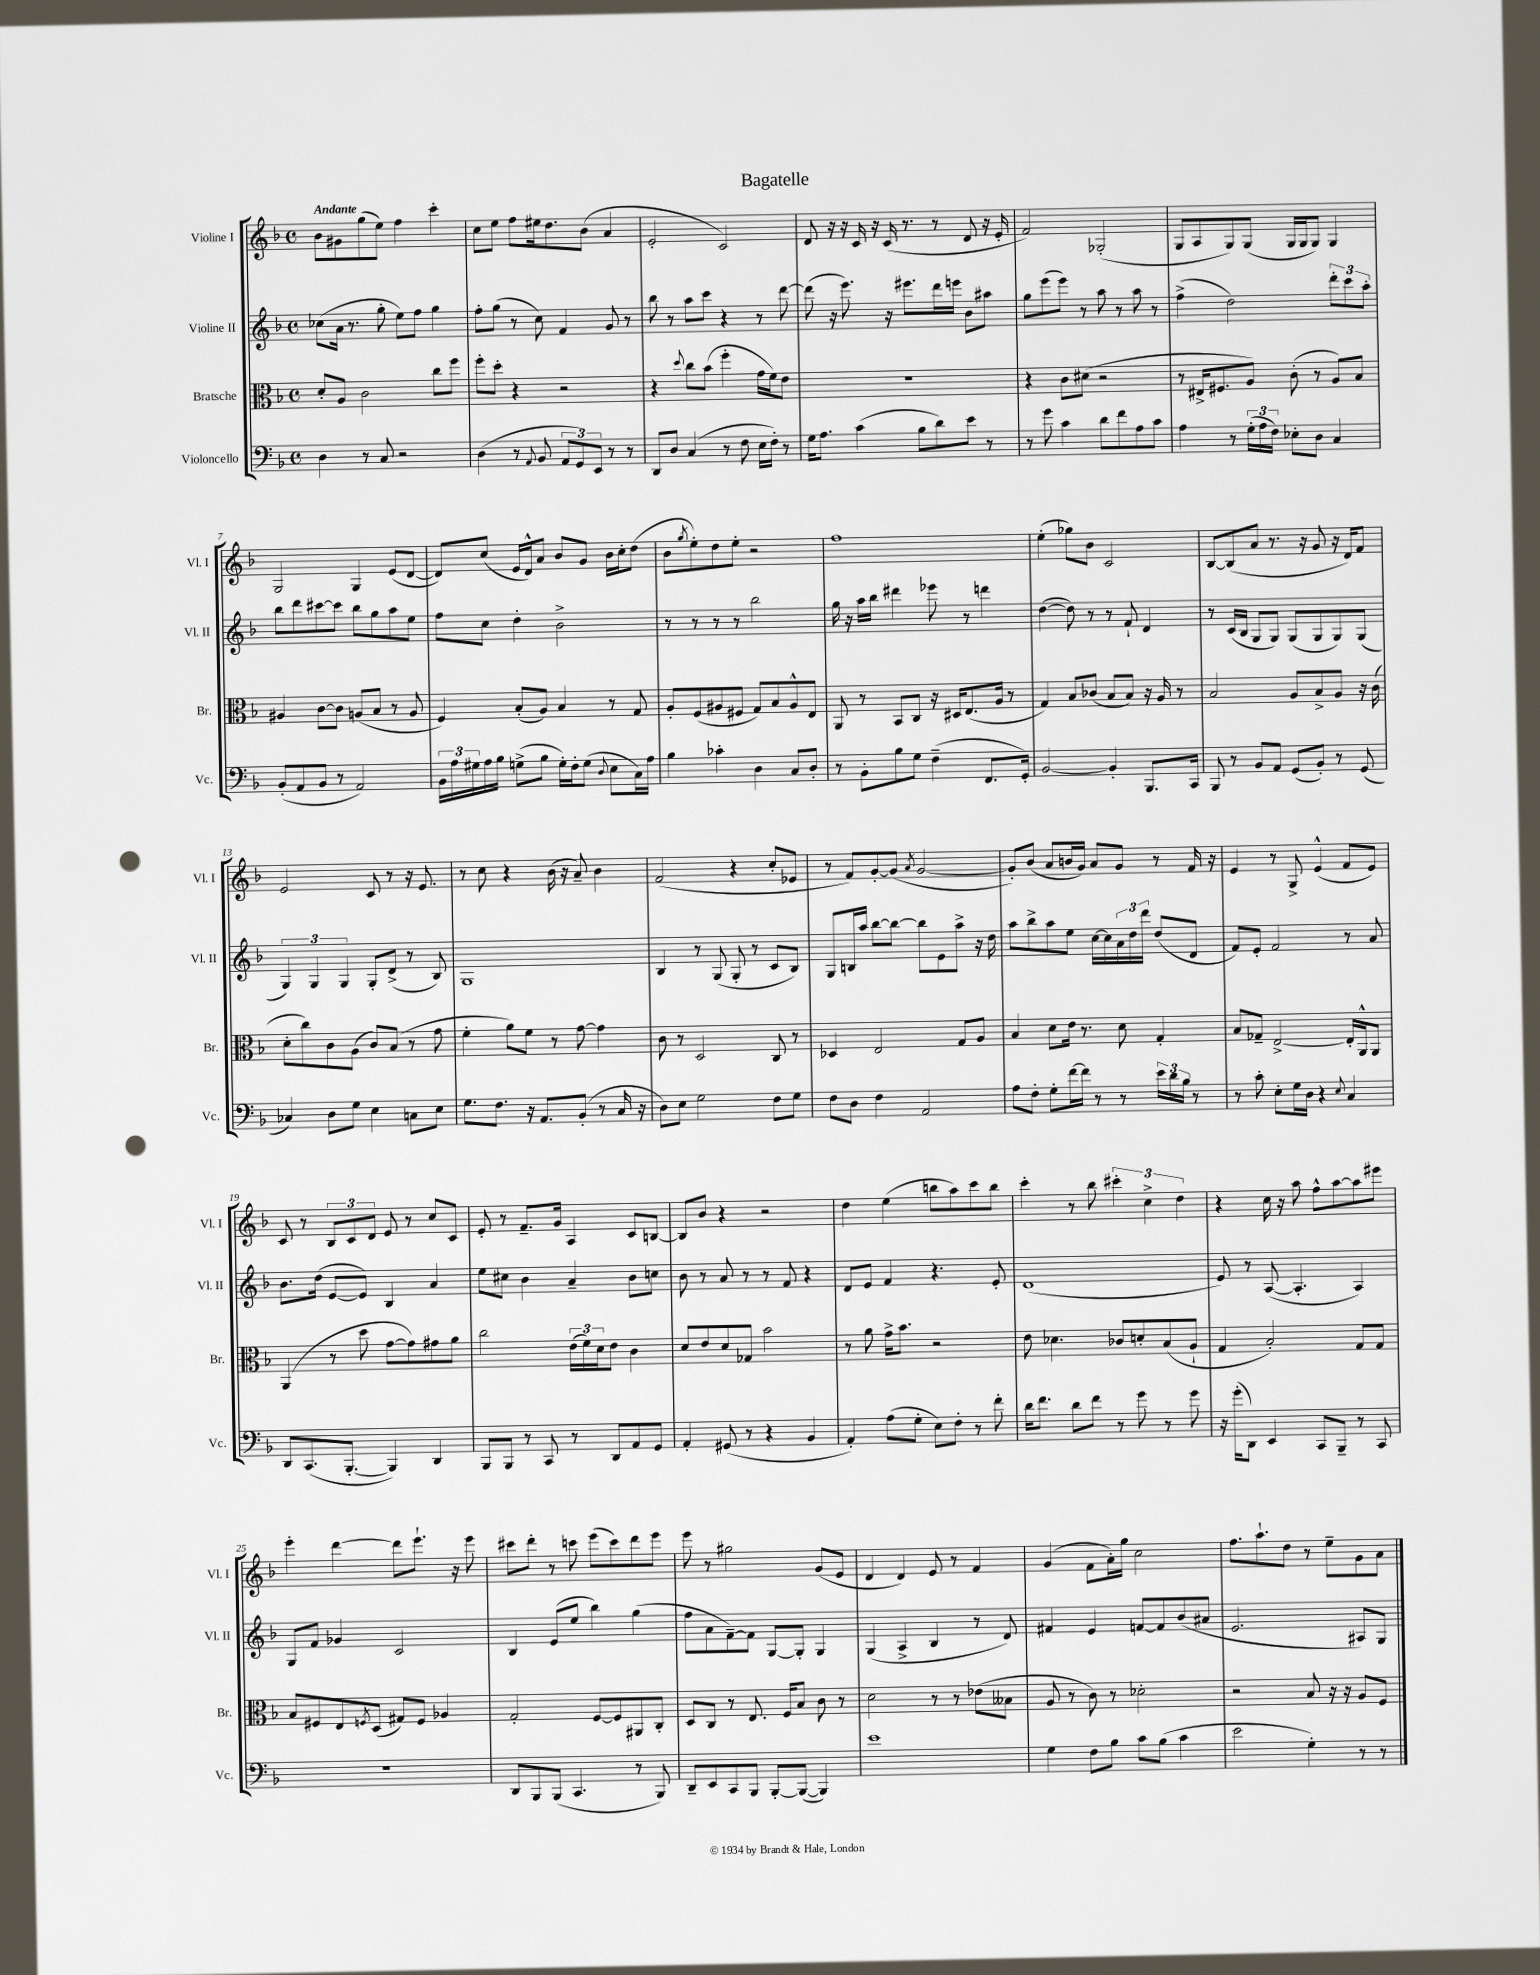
\header { title = "Bagatelle" }
<<
\new StaffGroup <<
\new Staff = "s0" \with { instrumentName = "Violine I" shortInstrumentName = "Vl. I" } {
    \clef treble \key f \major \defaultTimeSignature \time 4/4 \tempo "Andante"
    bes'8 gis'8 g''8( e''8) f''4 c'''4-. |
    c''8 e''8 f''8 eis''16 d''8. bes'8( a'4 |
    e'2-. c'2) |
    d'8 r16 r16 c'16 r16 c'16( r8. r8 d'8 r16 e'16-. |
    f'2) ges2-.( |
    g8 a8 g8) g8( g16 g16 g8) g4 |
    g2 g4 e'8( d'8~ |
    d'8) c''8( e'16 d'16-^) a'8 bes'8 g'8 bes'16 c''16-. d''8( |
    bes'8 \acciaccatura { g''8 } e''8-.) d''8 e''8-. r2 |
    f''1 |
    e''4-.( ges''8) bes'8 c'2 |
    bes8~ bes8( a'8 r8. r16 g'8 r16 d'16) f'8 |
    e'2 c'8 r8 r16 e'8. |
    r8 c''8 r4 bes'16( r16 a'8--) bes'4 |
    f'2( r4 c''8-. ees'8 |
    r8 f'8) g'8~-. g'8( \acciaccatura { a'8 } g'2~ |
    g'8-.) bes'8( a'8 b'16 g'16) a'8 g'8 r8 f'16 r16 |
    e'4 r8 g8-> e'4-^( f'8 e'8) |
    c'8 r8 \tuplet 3/2 { bes8 c'8 d'8 } e'8 r8 c''8 c'8 |
    e'8-. r8 f'8.-- g'16 a4 c'8 b8~ |
    b8 bes'8 r4 r2 |
    d''4 e''4( b''8 a''8) c'''8 b''8 |
    c'''4-. r8 bes''8 \tuplet 3/2 { cis'''4-. c''4-> d''4 } |
    r4 c''16 r16 a''8 f''8-^ a''8~ a''8 eis'''8 |
    e'''4-. d'''4~ d'''8 e'''8.-! r16 e'''8 |
    cis'''8 d'''8-. r8 c'''8 e'''8( c'''8) d'''8 e'''8 |
    e'''8 r8 gis''2 g'8( e'8 |
    d'4 d'4) e'8 r8 f'4 |
    g'4( f'8 a'16-.) g''16 c''2 |
    f''8. a''8.-! d''8 r8 e''8-- g'8 a'8 \bar "|." |
}
\new Staff = "s1" \with { instrumentName = "Violine II" shortInstrumentName = "Vl. II" } {
    \clef treble \key f \major \defaultTimeSignature \time 4/4
    ces''8( a'16 r8. g''8-. e''8) f''8 g''4 |
    f''8-. g''8( r8 c''8) f'4 g'8 r8 |
    bes''8 r8 a''8 c'''8 r4 r8 d'''8~ |
    d'''8( r16 e'''8.) r16 eis'''8. d'''16 e'''16 bes'8 ais''8 |
    g''8 e'''8( e'''8) r8 a''8 r8 a''8 r8 |
    f''4->( d''2) \tuplet 3/2 { d'''8-. c'''8 a''8-. } |
    bes''8 d'''8 cis'''8~ cis'''8 bes''8 g''8 a''8 e''8 |
    f''8 c''8 d''4-. bes'2-> |
    r8 r8 r8 r8 bes''2 |
    g''16 r16 a''16 bes''16 dis'''4 ees'''8 r8 d'''4 |
    d''4~( d''8) r8 r8 f'8-! d'4 |
    r8 c'16( bes16 g8 g8) g8( g8 g8) g8( |
    \tuplet 3/2 { g4) g4 g4 } g8-. d'8->( r8 bes8) |
    g1 |
    bes4 r8 g8( g8-. r8 c'8 bes8) |
    g8 b16 a''16 bes''8~ bes''8~ bes''8 e'8 a''8-> r16 d''16 |
    a''8 bes''8-> a''8 e''8 c''16~ c''16 \tuplet 3/2 { a'16 d''16 d'''16 } d''8( d'8 |
    f'8) e'8-. f'2 r8 a'8 |
    bes'8. d''16( e'8~ e'8) bes4 a'4 |
    e''8 cis''8 bes'4 a'4-- bes'8 c''8 |
    bes'8 r8 a'8 r8 r8 f'8 r4 |
    d'8 e'8 f'4 r4. e'8-. |
    d'1( |
    e'8) r8 a8~( a4.-. a4) |
    g8 f'8 ges'4 c'2 |
    bes4 e'8( e''8 bes''4) g''4( |
    f''8 a'8 f'8~--) f'8 g8~ g8-. g4 |
    g4( a4-> bes4 r8 d'8) |
    fis'4 e'4 f'8~ f'8 bes'8( ais'8 |
    e'2. ais8) g8 \bar "|." |
}
\new Staff = "s2" \with { instrumentName = "Bratsche" shortInstrumentName = "Br." } {
    \clef alto \key f \major \defaultTimeSignature \time 4/4
    d'8-. a8 c'2 c''8 f''8 |
    f''8-. d''8-. r4 r2 |
    r4 \appoggiatura { d''8 } c''8 bes'8( f''4-. g'16 f'16) e'8 |
    R1 |
    r4 c'8 dis'8( r2 |
    r8 eis16-> fis8. a8) c'8-.( r8 a8) bes8 |
    ais4 c'8~ c'8 a8( bes8 r8 a8 |
    f4) bes8-.( a8) bes4 r8 g8 |
    a8-. f8( ais8 fis8 g8) bes8 ais8-^ e8 |
    a,8 r8 bes,8 c8 r16 dis16 e8.( a16 r8 |
    g4) bes8 ces'8( bes8 bes8) r16 a16 r8 |
    bes2 a8 bes8-> a8 r16 c'16( |
    d'8-. c''8) c'8 a8( c'8) bes8( r8 g'8 |
    f'4-. a'8) f'8 r8 g'8~ g'4 |
    c'8 r8 d2 c8 r8 |
    des4 e2 g8 a8 |
    bes4 d'8 e'16 r8. d'8 g4-. |
    bes8 ges8-- e2~-> e16-. a,16-^ a,8 |
    a,4( r8 d''8 g'8~ g'8) gis'8 a'8 |
    c''2 \tuplet 3/2 { e'16( f'16) d'16 } e'8 c'4 |
    d'8 e'8 d'8 ges8 bes'2 |
    r8 a'8 g'16-> bes'8. r2 |
    e'8 des'4. ces'8 d'8-. bes8( a8-! |
    g4 bes2-.) g8 g8 |
    bes8 fis8 e8 \acciaccatura { f8 } d8( gis8) f8 aes4 |
    g2-. f8~ f8 ais,8 c8-. |
    d8 c8 r8 e8. f16 bes8 c'8 r8 |
    d'2 r8 r8 ees'8( beses8 |
    a8 r8 c'8) r8 des'2-. |
    r2 bes8 r16 r16 a8 f8 \bar "|." |
}
\new Staff = "s3" \with { instrumentName = "Violoncello" shortInstrumentName = "Vc." } {
    \clef bass \key f \major \defaultTimeSignature \time 4/4
    d4 r8 c8 r2 |
    d4( r8 \appoggiatura { a,8 } bes,8 \tuplet 3/2 { a,8 g,8) e,8 } r8 r8 |
    d,8 d8 c4( r8 f8 e16 f16-.) r8 |
    g16 a8. c'4( bes8 d'8) e'8 r8 |
    r8 g'8 c'4 d'8 f'8 a8 c'8 |
    a4 r8 \tuplet 3/2 { g16-.( a16 f16) } ees8-. d8 c4 |
    bes,8-.( a,8 bes,8 r8 a,2) |
    \tuplet 3/2 { bes,16 a16 gis16 } a16 bes16 g8->( bes8 g16-.) f16-. g8( \appoggiatura { d8 } e8 c16) a16 |
    bes4 ces'4-. d4 c8 d8-. |
    r8 bes,8-. bes8 g8 f4--( f,8. g,16-.) |
    bes,2~ bes,4-. bes,,8. c,16 |
    bes,,8 r8 bes,8 a,8 g,8( bes,8-.) r8 g,8( |
    ces4) d8 g8 e4 c8 e8 |
    g8. f8. r16 a,8. bes,8-.( r8 c16 r16 |
    d8) e8 g2 f8 g8 |
    f8 d8 f4 a,2 |
    a8 f8-. g8-. f'16~ f'16 r8 r8 \tuplet 3/2 { e'16 d'16 bes16 } r8 |
    r8 c'8-. e8-. g16 d16 r4 \appoggiatura { e8 } c4 |
    d,8 c,8.( bes,,8.~-. bes,,4) d,4 |
    bes,,8 bes,,8 r8 c,8 r8 d,8 a,8 g,8 |
    a,4-. gis,8( r8 r4 bes,4 |
    a,4-.) a8( g8-. e8) f8-. r8 f'8-. |
    d'16 f'8. d'8 f'8 r8 g'8 r8 g'8 |
    r16 g'16-.( d,8) e,4 c,8 bes,,8-- r8 c,8 |
    R1 |
    d,8 bes,,8 bes,,8( c,4. r8 bes,,8) |
    d,8-- e,8 c,8 bes,,8 bes,,8~-. bes,,8~( bes,,4) |
    e'1 |
    g4 f8 bes8 c'8 bes8( c'4 |
    e'2 g4-.) r8 r8 \bar "|." |
}
>>
>>
